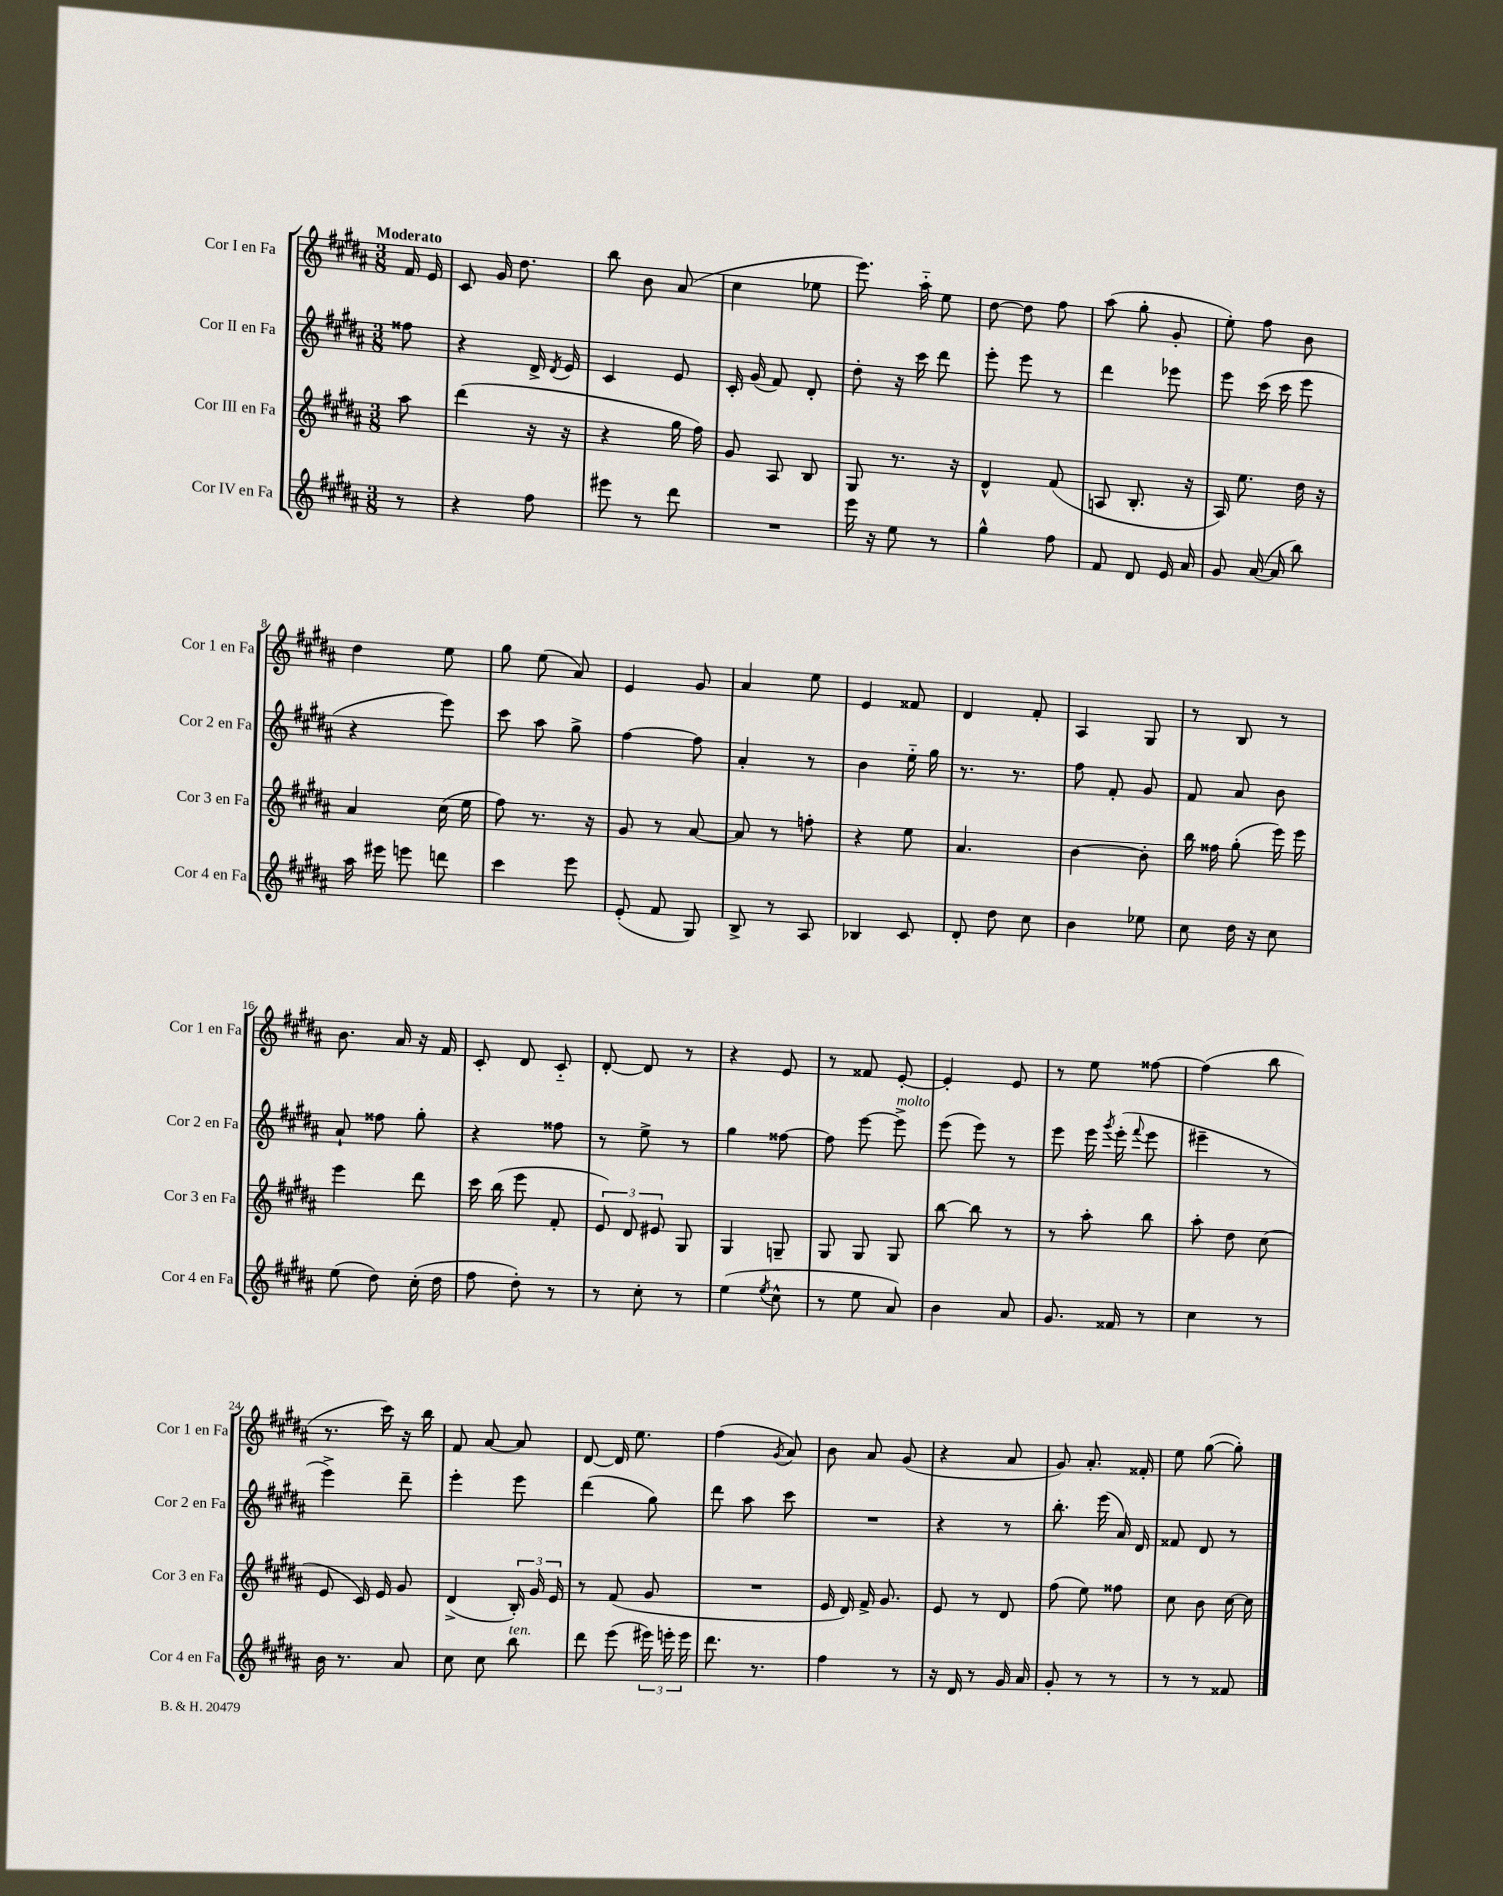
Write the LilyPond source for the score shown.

<<
\new StaffGroup <<
\new Staff = "s0" \with { instrumentName = "Cor I en Fa" shortInstrumentName = "Cor 1 en Fa" } {
    \clef treble \key b \major \numericTimeSignature \time 3/8 \partial 8 \tempo "Moderato"
    \autoBeamOff fis'16 e'16 |
    cis'8 gis'16 dis''8. |
    b''8 b'8 ais'8( |
    cis''4 ees''8 |
    e'''8.) ais''16-_ e''8 |
    dis''8~ dis''8 fis''8 |
    ais''8( gis''8-. gis'8-. |
    e''8-.) fis''8 b'8 |
    dis''4 e''8 |
    gis''8 e''8( ais'8) |
    e'4 gis'8 |
    ais'4 e''8 |
    e'4 fisis'8 |
    dis'4 fis'8-. |
    ais4 gis8 |
    r8 b8 r8 |
    b'8. ais'16 r16 fis'16 |
    cis'8-. dis'8 cis'8-_ |
    dis'8~-. dis'8 r8 |
    r4 e'8 |
    r8 fisis'8 e'8~-. |
    e'4-. e'8 |
    r8 e''8 fisis''8~ |
    fisis''4( b''8 |
    r8. cis'''16) r16 b''16 |
    fis'8 ais'8~ ais'8 |
    dis'8~ dis'16 e''8. |
    fis''4( \acciaccatura { gis'8 } ais'8) |
    b'8 ais'8 gis'8( |
    r4 ais'8 |
    gis'8) ais'8.-. fisis'16-. |
    e''8 gis''8~( gis''8-.) \bar "|." |
}
\new Staff = "s1" \with { instrumentName = "Cor II en Fa" shortInstrumentName = "Cor 2 en Fa" } {
    \clef treble \key b \major \numericTimeSignature \time 3/8 \partial 8
    \autoBeamOff fisis''8 |
    r4 dis'16-> \acciaccatura { dis'8 } e'16 |
    cis'4 e'8 |
    cis'16-. gis'16( fis'8) dis'8-. |
    dis''8-. r16 cis'''16 dis'''8 |
    e'''8-. e'''8 r8 |
    dis'''4 ees'''8 |
    e'''8 cis'''16( cis'''16 e'''8 |
    r4 e'''8) |
    cis'''8 ais''8 gis''8-> |
    fis''4~ fis''8 |
    ais'4-. r8 |
    b'4 e''16-_ gis''16 |
    r8. r8. |
    fis''8 fis'8-. gis'8 |
    fis'8 ais'8 b'8 |
    ais'8-! fisis''8 gis''8-. |
    r4 fisis''8 |
    r8 e''8-> r8 |
    gis''4 fisis''8~ |
    fisis''8 e'''8~ e'''8->^\markup { \italic "molto" } |
    e'''8( e'''8) r8 |
    e'''8 e'''16 \acciaccatura { gis'''8 } e'''16-.( \appoggiatura { fis'''8 } e'''8 |
    eis'''4-- r8 |
    e'''4->) dis'''8-- |
    e'''4-. e'''8 |
    dis'''4( gis''8) |
    dis'''8 ais''8 cis'''8 |
    R4. |
    r4 r8 |
    b''8.-. e'''16( ais'16) dis'16 |
    fisis'8 dis'8 r8 \bar "|." |
}
\new Staff = "s2" \with { instrumentName = "Cor III en Fa" shortInstrumentName = "Cor 3 en Fa" } {
    \clef treble \key b \major \numericTimeSignature \time 3/8 \partial 8
    \autoBeamOff ais''8 |
    dis'''4( r16 r16 |
    r4 gis''16 fis''16) |
    gis'8 ais8 b8 |
    gis8 r8. r16 |
    dis'4-^ fis'8( |
    a8 b8.-. r16 |
    ais16) e''8. dis''16 r16 |
    ais'4 cis''16( e''16 |
    fis''8) r8. r16 |
    gis'8 r8 ais'8~ |
    ais'8 r8 f''8-. |
    r4 e''8 |
    ais'4. |
    b'4~ b'8-. |
    b''16 fisis''16 gis''8-.( e'''16) e'''16 |
    e'''4 dis'''8 |
    cis'''16 b''16( e'''8 fis'8-. |
    \tuplet 3/2 { e'8) dis'8 eis'8 } gis8 |
    gis4 g8-- |
    gis8 gis8 gis8 |
    b''8~ b''8 r8 |
    r8 ais''8-. b''8 |
    ais''8-. dis''8 cis''8( |
    e'8 cis'16) e'16 gis'8 |
    dis'4->( \tuplet 3/2 { b16-.) gis'16 e'16 } |
    r8 fis'8( gis'8 |
    R4. |
    e'16 dis'16) fis'16-> gis'8. |
    e'8 r8 dis'8 |
    fis''8( e''8) fisis''8 |
    cis''8 b'8 cis''16~ cis''16 \bar "|." |
}
\new Staff = "s3" \with { instrumentName = "Cor IV en Fa" shortInstrumentName = "Cor 4 en Fa" } {
    \clef treble \key b \major \numericTimeSignature \time 3/8 \partial 8
    \autoBeamOff r8 |
    r4 fis''8 |
    eis'''8 r8 dis'''8 |
    R4. |
    e'''16 r16 e''8 r8 |
    gis''4-^ fis''8 |
    fis'8 dis'8 e'16 ais'16 |
    gis'8 ais'16~( ais'16 b''8) |
    ais''16 eis'''16 e'''8 d'''8 |
    cis'''4 e'''8 |
    e'8-.( fis'8 gis8) |
    b8-> r8 ais8 |
    bes4 cis'8 |
    dis'8-. dis''8 cis''8 |
    b'4 ees''8 |
    cis''8 dis''16 r16 cis''8 |
    e''8( dis''8) cis''16-.( dis''16 |
    fis''8 dis''8-.) r8 |
    r8 cis''8-. r8 |
    e''4( \acciaccatura { e''8 } cis''8-^ |
    r8 e''8 ais'8) |
    b'4 ais'8 |
    gis'8. fisis'16 r8 |
    cis''4 r8 |
    b'16 r8. ais'8 |
    cis''8 cis''8 b''8^\markup { \italic "ten." } |
    dis'''8 e'''8( \tuplet 3/2 { eis'''16) e'''16-. e'''16 } |
    dis'''8. r8. |
    fis''4 r8 |
    r16 dis'16 r8 gis'16 ais'16 |
    gis'8-. r8 r8 |
    r8 r8 fisis'8 \bar "|." |
}
>>
>>
